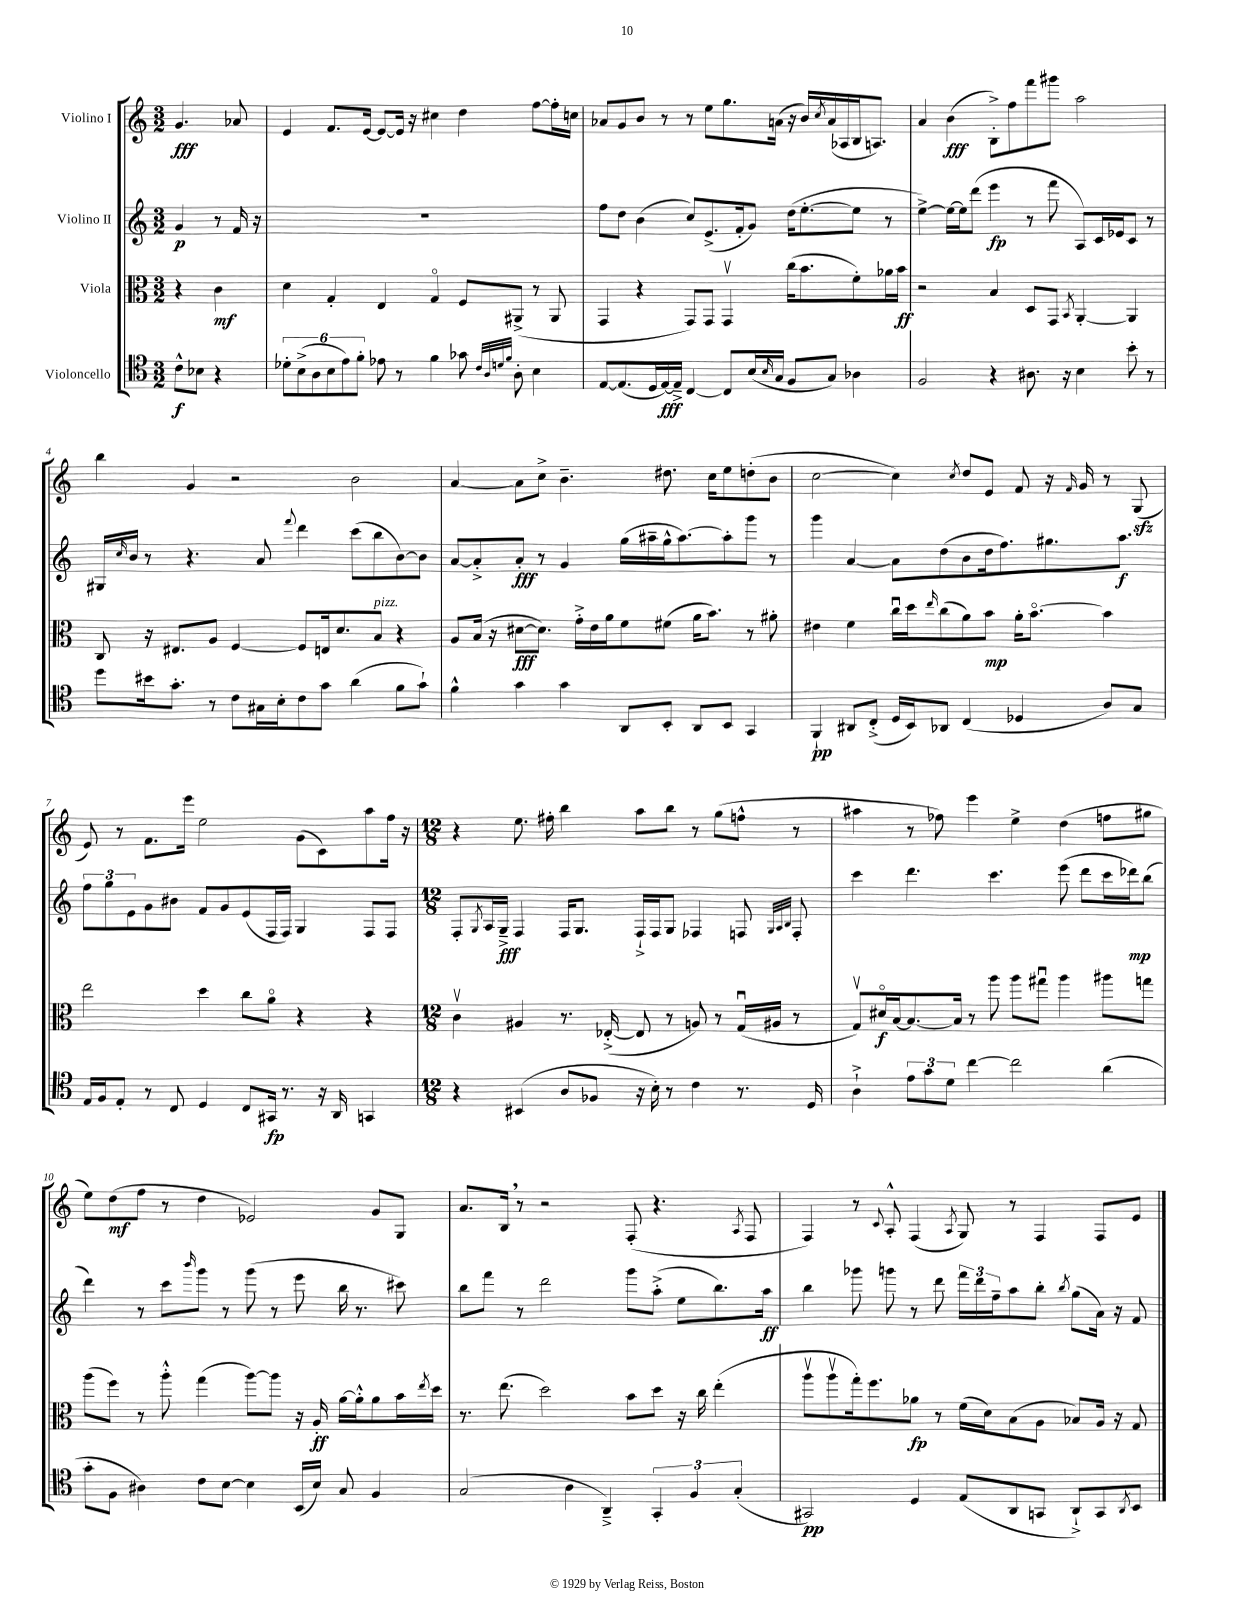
<<
\new StaffGroup <<
\new Staff = "s0" \with { instrumentName = "Violino I" } {
    \clef treble \key c \major \numericTimeSignature \time 3/2 \partial 2
    g'4.\fff aes'8 |
    e'4 f'8. e'16~ e'8~ e'16 r16 cis''4 d''4 f''8~ f''16-. c''16 |
    aes'8 g'8 b'8 r8 r8 e''8 g''8. a'16( r16 b'16) \acciaccatura { c''8 } a'16( aes16 b16 a8.) |
    a'4 b'4\fff( b8-.->) f''8 f'''8 gis'''8 a''2 |
    b''4 g'4 r2 b'2 |
    a'4~ a'8 c''8-> b'4.-- dis''8. c''16 e''8 d''8-.( b'8 |
    c''2~ c''4) \acciaccatura { c''8 } d''8 e'8 f'8 r16 \grace { f'16 } g'16 r8 g8\sfz( |
    e'8) r8 f'8. e'''16 e''2 g'8( c'8) a''8 f''16 r16 |
    \numericTimeSignature \time 12/8 r4 e''8. fis''16-. b''4 a''8 b''8 r8 g''8( f''8-^ r8 |
    ais''4 r8 fes''8) e'''4 e''4-> d''4( f''8 gis''8 |
    e''8) d''8\mf( f''8 r8 d''4 ees'2) g'8 g8 |
    a'8. b16 \breathe r8 r2 f8-.( r4. \acciaccatura { a8 } f8 |
    f4) r8 \appoggiatura { c'8 } a8-.-^ f4( \acciaccatura { a8 } g8) r8 f4 f8 e'8 \bar "|." |
}
\new Staff = "s1" \with { instrumentName = "Violino II" } {
    \clef treble \key c \major \numericTimeSignature \time 3/2 \partial 2
    g'4\p r8 f'16 r16 |
    R1. |
    f''8 d''8 b'4( c''8) e'8.->( f'16-. g'8) d''16( e''8.~-. e''8 r8 |
    e''4~->) e''16~ e''16 d'''8( e'''4\fp r8 f'''8 a8) c'16 ees'16 c'8 r8 |
    gis16 \grace { c''16 } b'16 r8 r4. a'8 \appoggiatura { f'''8 } d'''4 c'''8( b''8 b'8~) b'8 |
    a'8~ a'8-.-> a'8-.\fff r8 g'4 g''16( ais''16-- g''16-^ ais''8.~) ais''8-. g'''8 r8 |
    g'''4 a'4~ a'8 d''8( b'8 d''16 f''8.) gis''8. a''8.\f |
    \tuplet 3/2 { f''8 g''8 e'8 } g'8 bis'8 f'8 g'8 e'8( f16 f16) g4 f8 f8 |
    \numericTimeSignature \time 12/8 f8-. \acciaccatura { g8 } a16 g16--->\fff f4 f16 g8. f16-!-> f16 g8 fes4 f8 \grace { g32 a32 b32 } f8-. |
    c'''4 d'''4. c'''4. e'''8( d'''8 c'''16 des'''16\mp) b''8( |
    d'''4) r8 c'''8 \grace { b'''16 } g'''8 r8 g'''8( r8 e'''8 b''16 r8. cis'''8) |
    b''8 f'''8 r8 d'''2 g'''8 a''8-.->( e''8 b''8.) a''16\ff |
    b''4 ges'''8 g'''8 r8 d'''8 \tuplet 3/2 { f'''16 d'''16 f''16-- } a''8 b''8-. \acciaccatura { b''8 } g''8( a'16) r16 f'8 \bar "|." |
}
\new Staff = "s2" \with { instrumentName = "Viola" } {
    \clef alto \key c \major \numericTimeSignature \time 3/2 \partial 2
    r4 c'4\mf |
    d'4 g4-. e4 g4\flageolet f8 ais,8->( r8 ais,8 |
    g,4 r4 g,8) g,8 g,4\upbow c''16( b'8. f'8-.) aes'16 b'16\ff |
    r2 b4 d8 g,8 \acciaccatura { b,8 } a,4~-. a,4 |
    c8 r16 eis8. a8 f4~ f8 e16 d'8. b8^\markup { \italic "pizz." } r4 |
    a8 b16( r16 dis'8~\fff dis'8.) g'16-.-> e'16 a'16 f'8 fis'8( a'16 b'8.) r8 ais'8-. |
    eis'4 f'4 c''16\downbow d''16 \grace { e''16 } c''8( a'8) b'8\mp a'16-. b'8.~\flageolet b'4 |
    e''2 d''4 c''8 a'8\flageolet r4 r4 |
    \numericTimeSignature \time 12/8 c'4\upbow ais4 r8. ees16~-.->( ees8 r8 a8) r8 g16\downbow( ais16 r8 |
    g8\upbow) dis'16\flageolet\f b16~ b8.~ b16 r8 a''8 a''8 gis''8\downbow a''4 ais''8 g''8 |
    a''8( f''8) r8 a''8-.-^ g''4( a''8~) a''8 r16 a16-.\ff a'16~ a'16-.-^ a'8 b'16 \acciaccatura { e''8 } d''16 |
    r8. e''8.( d''2) b'8 d''8 r16 c''16 e''4-.( |
    a''8\upbow a''8\upbow g''16-.) f''8. aes'8\fp r8 f'16( d'16) b8( a8 bes8) a16 r16 g8 \bar "|." |
}
\new Staff = "s3" \with { instrumentName = "Violoncello" } {
    \clef tenor \key c \major \numericTimeSignature \time 3/2 \partial 2
    c'8-^\f bes8 r4 |
    \tuplet 6/4 { des'8-. b8->( a8 b8 e'8) f'8-. } ees'8 r8 f'4 ges'8 \grace { c'32 a32 d'32 f'32 } a8-. b4 |
    e8~ e8.( d16 e16~\fff) e16---> c4~ c8 b16( \grace { b16 } g16 f8 g8) aes4 |
    f2 r4 ais8. r16 b4 b'8-. r8 |
    d''8 bis'16 g'8.-. r8 c'8 gis16 b16-. c'8 g'8 a'4( f'8 g'8-!) |
    f'4-^ g'4 g'4 a,8 b,8-. a,8 b,8 g,4 |
    f,4-!\pp ais,8 c8-.->( d16 b,16) aes,8 c4( des4 a8) g8 |
    e16 f16 e8-. r8 c8 d4 c8 gis,16\fp r8. r16 a,16 g,4 |
    \numericTimeSignature \time 12/8 r4 bis,4( a8 fes8 r16 b16-.) r8 c'4 r8. d16 |
    a4-!-> \tuplet 3/2 { e'8 g'8 d'8 } c''4~ c''2 a'4( |
    g'8-. f8 ais4) c'8 b8~ b4 b,16( b16) g8 f4 |
    g2( a4 a,4--->) \tuplet 3/2 { g,4-. f4 g4-.( } |
    gis,2\pp) d4 e8( a,8 g,8 a,8-!->) g,8 \acciaccatura { a,8 } b,8 \bar "|." |
}
>>
>>
